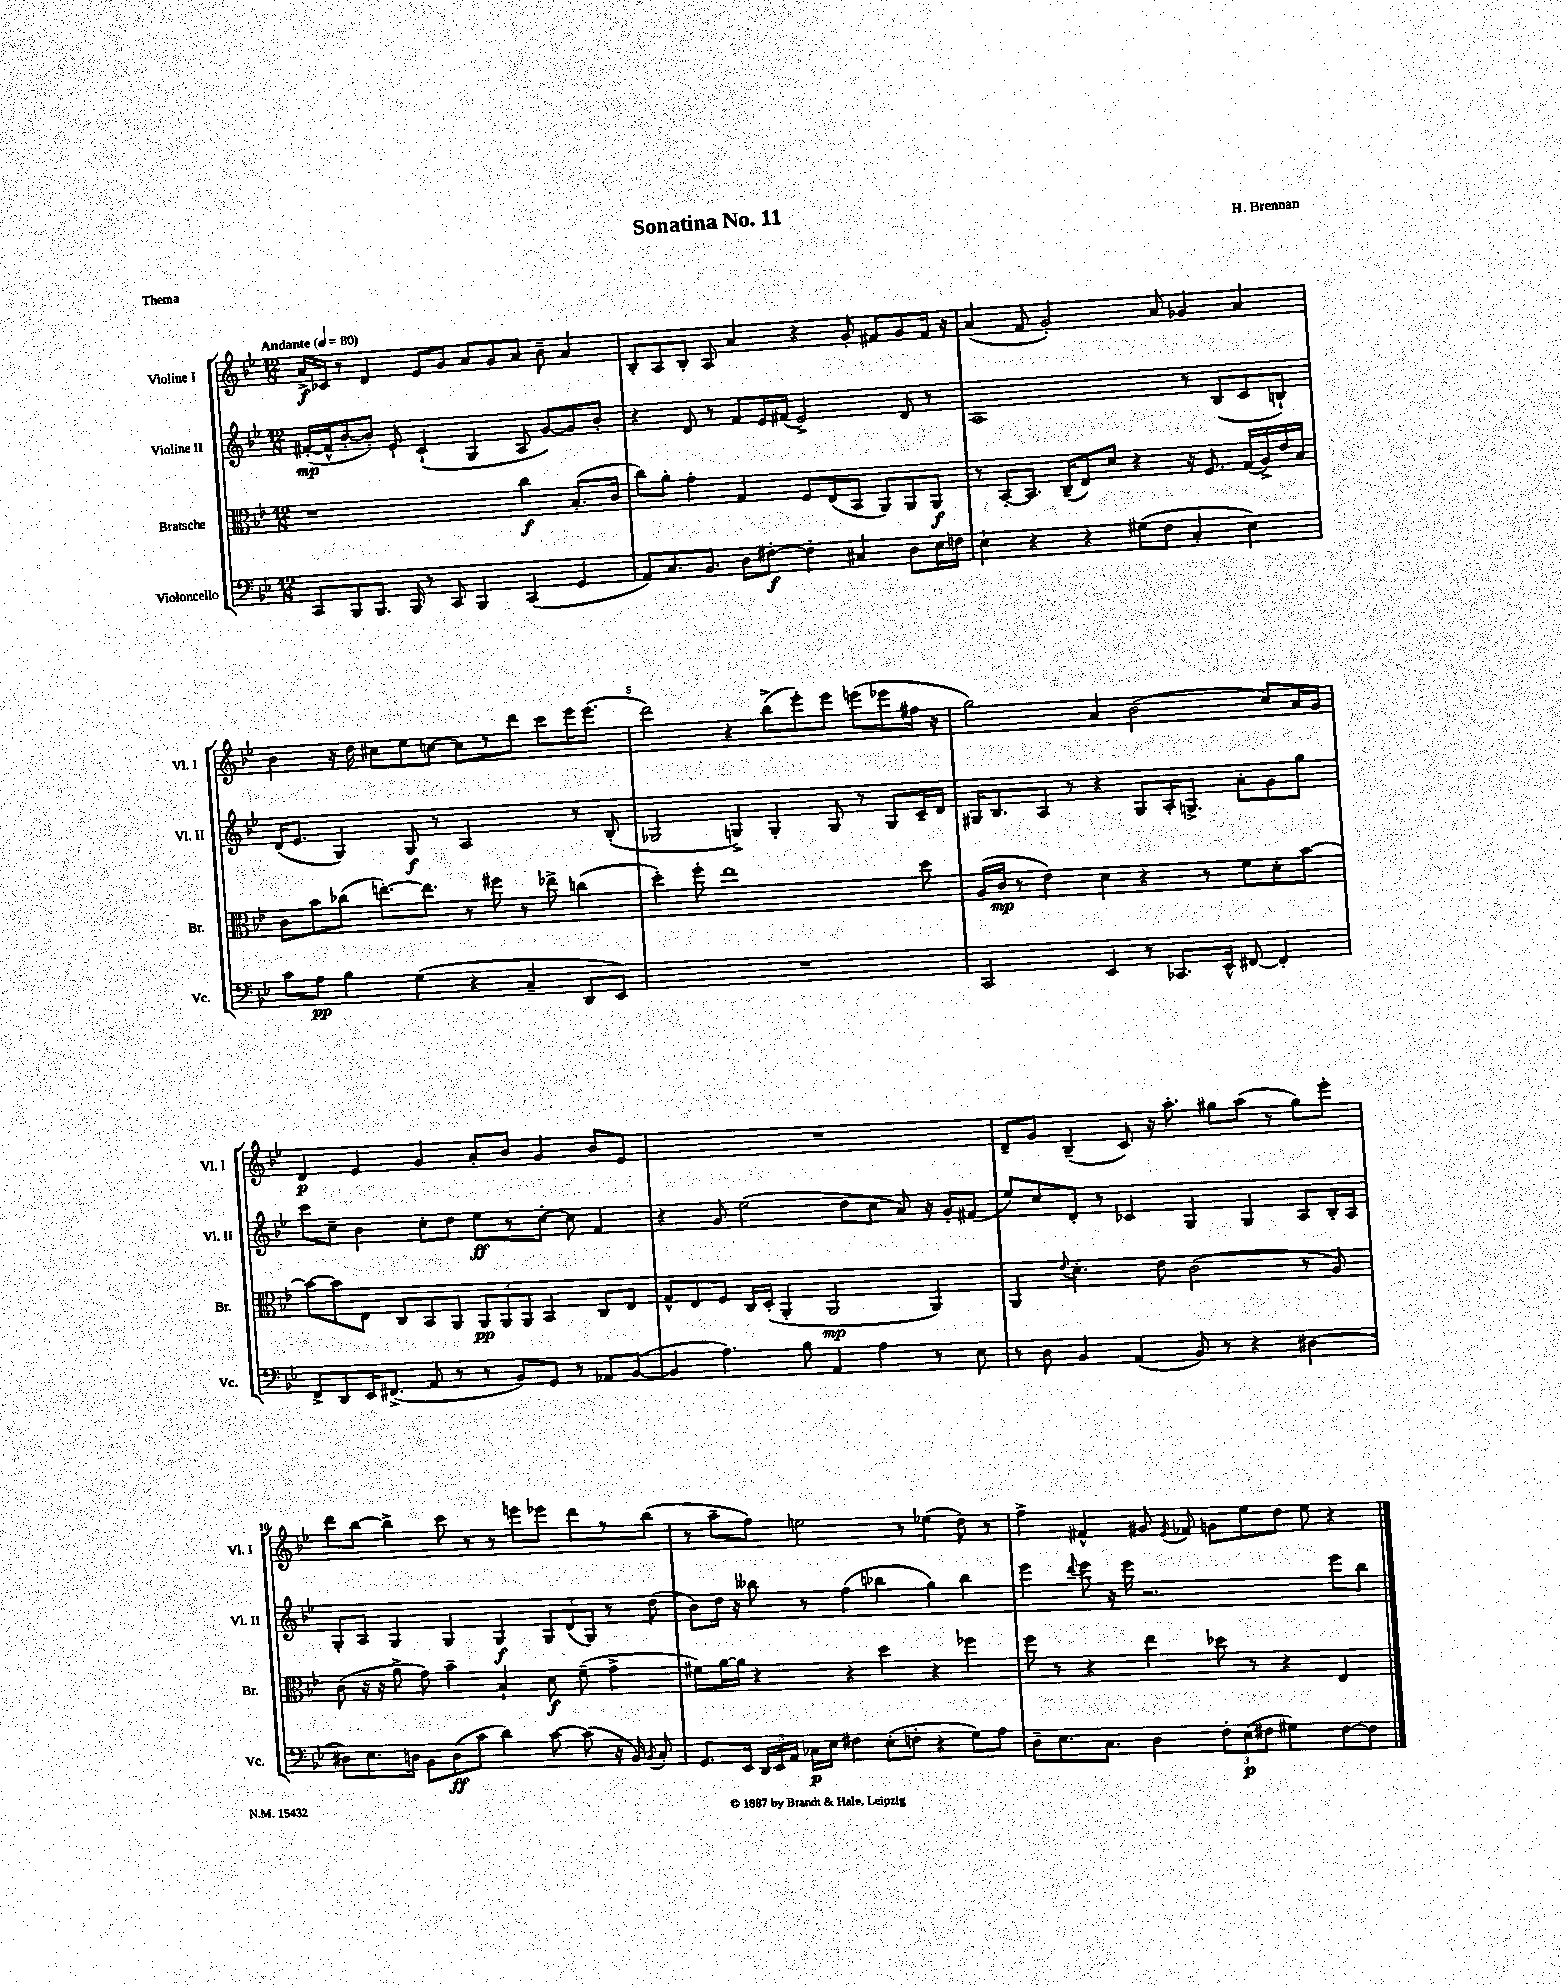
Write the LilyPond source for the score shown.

\header { title = "Sonatina No. 11" composer = "H. Brennan" piece = "Thema" }
<<
\new StaffGroup <<
\new Staff = "s0" \with { instrumentName = "Violine I" shortInstrumentName = "Vl. I" } {
    \clef treble \key bes \major \numericTimeSignature \time 12/8 \tempo "Andante" 4 = 80
    \autoBeamOff a'16[->\f ces'16] r8 d'4 ees'8[ g'8] a'8[ g'8 a'8] bes'8-- a'4 |
    bes8[-. a8 bes8]-. a8 a'4 r4 g'8-. fis'8[ g'8 fis'16] r16 |
    a'4( f'8 g'2-.) a'8 ges'4 a'4 |
    bes'4 r16 d''16 cis''8[ ees''8 c''8]~ c''8[ r8 d'''8] c'''8[ ees'''16 ees'''8.]( |
    d'''2) r4 bes''8[->( ees'''8-.) ees'''8] e'''8[( ees'''8 fis''16] r16 |
    g''2) a'4 bes'2( c''8[) a'16 g'16] |
    d'4\p ees'4 g'4 a'8[-. bes'8] g'4 bes'8[ ees'8] |
    R1. |
    d'8[-- g'8] bes4--( c'8) r16 a''8.-. gis''8[ a''8]( r8 gis''8[) ees'''8]-. |
    d'''8[ bes''8]~ bes''4-> c'''8 r8 r8 e'''8[ ees'''8] d'''8[ r8 bes''8]( |
    r8 a''8[-- f''8]) e''2 r8 ees''4( d''8) r8 |
    f''4-> fis'4-^ gis'8 \acciaccatura { ees'8 } fes'8 g'8[ ees''8 d''8] ees''8 r4 \bar "|." |
}
\new Staff = "s1" \with { instrumentName = "Violine II" shortInstrumentName = "Vl. II" } {
    \clef treble \key bes \major \numericTimeSignature \time 12/8
    \autoBeamOff fis'16[~-.\mp( fis'16-^ bes'8~-. bes'8]-.) ees'8-! c'4-!( g4 a8 g'8[~) g'8 bes'8]-. |
    r4 d'8 r8 f'8[ ees'16 fis'16]( ees'2->) d'8 r8 |
    a1 r8 bes8[( c'8 b8]-!) |
    d'16[( ees'8.] g4) g8\f r8 a2 r8 bes8-.( |
    ges2 g4->) g4-. g8 r8 g8[ c'16-- d'16] |
    gis16[ bes8. a8] r8 r4 gis8[ a16-. g8.]-> a'8[-. g'8 g''8] |
    c'''8[ c''8]-- bes'4 c''8[-. d''8] ees''8[\ff r8 c''8]~-. c''8 f'4 |
    r4 g'8 ees''2( d''8[ c''8] a'8) r16 g'16[-. fis'8]( |
    ees''8[) c''8 d'8]-. r8 ces'4 g4 g4 a8[ bes16-. a16] |
    g8[-. a8] g4 g4 g4\f \tuplet 3/2 { g8[ d'8( g8]) } r8 d''8( |
    bes'8[) d''16] r16 beses''8 r8 f''4( bes''4 g''4) bes''4 |
    ees'''4 \appoggiatura { d'''8 } ees'''8 r16 ees'''16 r2. ees'''8[ bes''8] \bar "|." |
}
\new Staff = "s2" \with { instrumentName = "Bratsche" shortInstrumentName = "Br." } {
    \clef alto \key bes \major \numericTimeSignature \time 12/8
    \autoBeamOff r1 c''4\f bes8.[-.( c'16] |
    c''8[) a'8]-. g'4-. g4 f8[ ees8( bes,8] a,8[) a,8 a,8]\f |
    r8 bes,8[~-. bes,8.] c16[--( ees8) d'8] r4 r16 f8. g16[( a16->) ees'16 bes16] |
    c'8[ bes'8 ces''8]( e''8.[~-.) e''8.] r8 fis''8 r8 ees''8-> c''4( |
    d''4-.) f''8-. ees''1 d''8 |
    a16[( c'16]\mp r8 ees'4) d'4 r4 r8 f'8[ d'8-. bes'8]~ |
    bes'8[~ bes'8 ees8] c8[ bes,8 a,8] \tuplet 3/2 { a,8[\pp a,8 a,8] } bes,4 c8[ ees8] |
    g8[-^ ees8 f8] c16[ d16]-.( a,4-. a,2\mp a,4) |
    a,4 \appoggiatura { ees'8 } d'4.-. ees'8 c'2( r8 a8) |
    c'8( r16 r16 a'8-> g'8) bes'4-- bes4-! d'8\f f'8--( g'4-> |
    fis'8[) a'16~ a'16] r4 r4 d''4 r4 fes''4 |
    f''8 r8 r4 ees''4 des''8 r8 r4 ees4 \bar "|." |
}
\new Staff = "s3" \with { instrumentName = "Violoncello" shortInstrumentName = "Vc." } {
    \clef bass \key bes \major \numericTimeSignature \time 12/8
    \autoBeamOff c,8[ bes,,8 bes,,8.] bes,,16 r8 c,8 bes,,4 c,4( g,4 |
    a,8[) c8. bes,8.] d8[ fis8]~-.\f fis4-. cis4 d8[ ees16 f16] |
    ees4-! r4 r4 gis8[( f8] c4-. ees4) |
    c'8[ a8]\pp bes4 g4( r4 c4-- d,8[ ees,8]) |
    R1. |
    c,2 ees,4 r8 ces,8.[ ees,16]-^ fis,8~ fis,4-. |
    f,8[-> d,8 ees,16 fis,8.]->( a,8 r8 r8 bes,8[) g,8] r8 aes,8[ bes,8]~( |
    bes,4 a4.) bes8 a,4 a4 r8 ees8 |
    r8 d8 bes,4 a,4( bes,8) r8 r4 dis4~ |
    dis8[ ees8. d16] bes,8[ d8\ff( c'8] d'4) c'8~ c'8( r16 bes,16) \acciaccatura { bes,8 } c8-. |
    g,8.[ ees,16] \tuplet 3/2 { d,16[ ees,16 a,16] } ces16[\p ees16] fis4 ees8[-.( f8]-. r4 g8[) a8] |
    d8[-- ees8. c8.] d4 \tuplet 3/2 { f8[-. ees8\p( fis8] } gis4) fis8[~ fis8] \bar "|." |
}
>>
>>
\layout { \context { \Score \override BarNumber.break-visibility = ##(#f #t #t) barNumberVisibility = #(every-nth-bar-number-visible 5) } }
